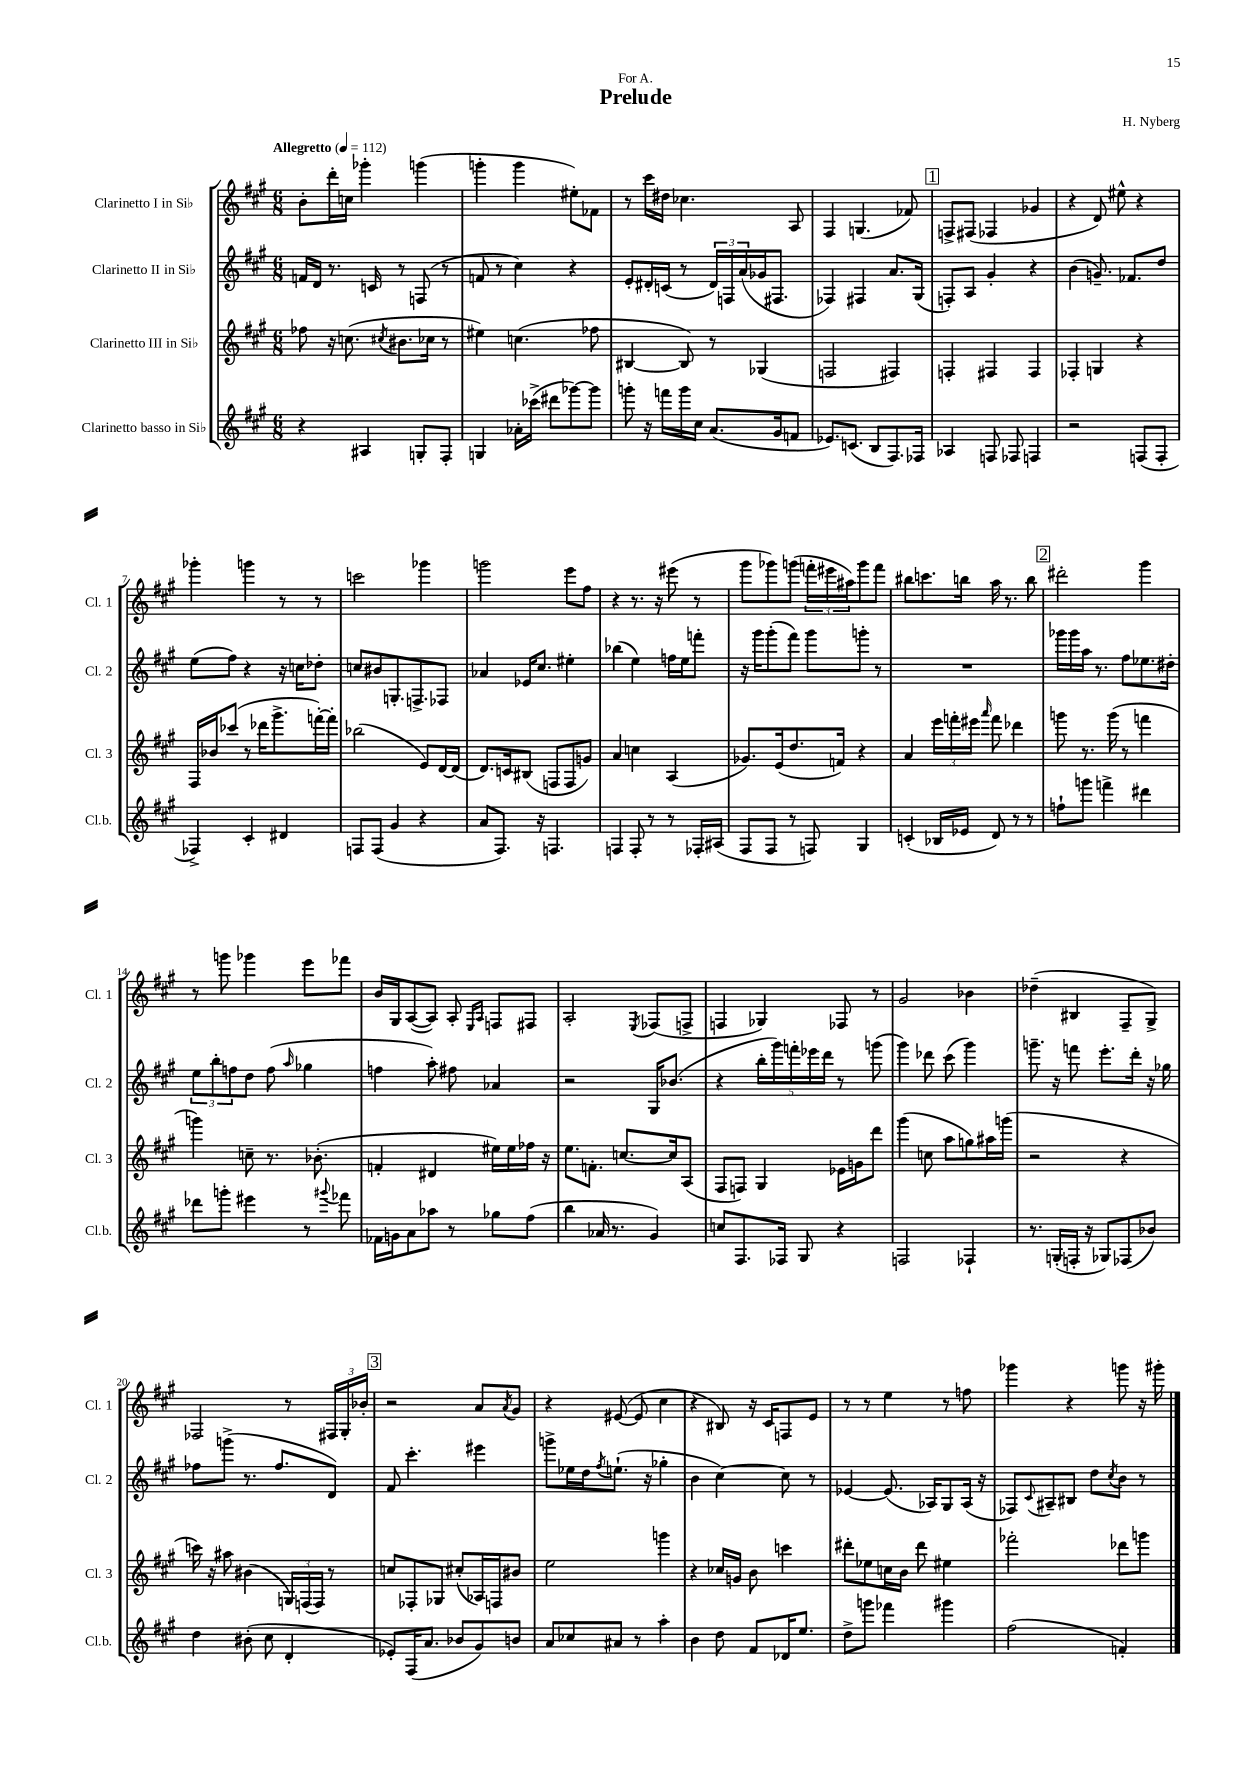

**kern	**kern	**kern	**kern
*part4	*part3	*part2	*part1
*staff4	*staff3	*staff2	*staff1
*I"Clarinetto basso in Si♭	*I"Clarinetto III in Si♭	*I"Clarinetto II in Si♭	*I"Clarinetto I in Si♭
*I'Cl.b.	*I'Cl. 3	*I'Cl. 2	*I'Cl. 1
*clefG2	*clefG2	*clefG2	*clefG2
*k[f#c#g#]	*k[f#c#g#]	*k[f#c#g#]	*k[f#c#g#]
*M6/8	*M6/8	*M6/8	*M6/8
*MM112	*MM112	*MM112	*MM112
=1	=1	=1	=1
!	!	!	!LO:TX:a:B:t=Allegretto
4r	8ff-X\	16fn/LL	8b'\L
.	.	16d/JJ	.
.	16r	8.r	16ddd'\L
.	(8.ccn\	.	16ccn\JJ
4A#X/	.	.	4ggg-X'\
.	.	16cn/	.
.	8qcc#X/	.	.
.	8.b#X\L	8r	.
8Gn'/L	.	(8Fn/	(4gggn\
.	16cc-X\Jk	.	.
8F#'/J	8r	8r	.
=2	=2	=2	=2
4Gn/	4ee#X\)	8fn/	4gggn'\
.	.	8r	.
16a-X'\LL	(4.ccn\	4cc#\)	4ggg\
(16ccc-X^\JJ	.	.	.
8ddd#X\L	.	.	.
[8ggg-X\)	.	4r	8ee#X'\L)
8ggg-\J]	8ff-X\	.	8f-X\J
=3	=3	=3	=3
8gggn'\	[4B#X/	8e'/L	8r
16r	.	16d#X'/L	16ccc#\LL
16fffn\LL	.	(16cn/JJ	16dd#X\JJ
16ggg\	8B#/])	8r	4.cc-X\
16cc#\JJ	.	.	.
(8.a/L	8r	24d#/LL)	.
.	.	24Fn/	.
.	.	(24a/	.
.	(4G-X/	16g-X/J	.
16g#/k	.	8.F#X/J	.
8fn/J	.	.	8A/
=4	=4	=4	=4
8.e-X/L)	2Fn/	4F-X/)	4F#/
(8.cn/J	.	.	.
.	.	4F#X/	(4.Gn/
8B/L	.	.	.
8.F#/)	4F#X/)	8.a/L	.
.	.	.	8f-X/)
16F-X/Jk	.	(16G#/Jk	.
!!LO:REH:place=s1:t=1
=5	=5	=5	=5
4A-X/	4Fn'/	8Fn'/L)	8Fn^/L
.	.	8A/J	(8F#X/J
8Fn/	4F#X/	4g#'/	4F-X/
8F-X/	.	.	.
4Fn/	4F#/	4r	4g-X/
=6	=6	=6	=6
2r	4F-X'/	(4b\	4r
.	4Gn/	8.gn~/)	8d/)
.	.	.	8ee#X^^\
.	.	8.f-X/L	.
(8Fn/L	4r	.	4r
8F'/J	.	8dd/J	.
!!LO:LB:g=z
=7	=7	=7	=7
4F-X^/)	16F#/LL	(8ee\L	4ggg-X'\
.	16b-X/J	.	.
.	(8ccc-X/J	8ff#\J)	.
4c#'/	8r	4r	4gggn\
.	16ddd-X\KL	.	.
.	8.ggg#^\	.	.
4d#X/	.	16r	8r
.	.	16ccn\KL	.
.	[16fffn'\L)	8dd-X'\J	8r
.	16fff'\JJ]	.	.
=8	=8	=8	=8
8Fn/L	(2bb-X\	8ccn/L	2cccn\
(8F/J	.	8b#X/	.
4g#/	.	8.Gn'/	.
.	.	8.Fn^/	.
4r	8e/L)	.	4ggg-X\
.	[16d/L	8F-X/J	.
.	(16d/JJ]	.	.
=9	=9	=9	=9
8a/L	8.d/L)	4a-X/	2gggn\
8.F#/J)	.	.	.
.	16cn/k	.	.
.	(8B#X/J	16e-X/KL	.
16r	.	8.cc#/J	.
4.Fn/	8Fn/L	.	.
.	8F/	4ee#X'\	8eee\L
.	8gn/J)	.	8ff#\J
=10	=10	=10	=10
4Fn/	4a/	(4bb-X\	4r
8F'/	4ccn\	4ee\)	8.r
8r	.	.	.
.	.	.	16r
8r	(4A/	16ffn\LL	(8eee#X\
.	.	16ee\J	.
16F-X'/LL	.	8fffn'\J	8r
(16A#X/JJ	.	.	.
=11	=11	=11	=11
8F#/L	8.g-X/L)	16r	8ggg#\L
.	.	16ggg#\KL	.
8F#/J	.	(8ggg#'\	8ggg-X\)
.	(16e/k	.	.
8r	8.dd/	8fff#\J)	(8gggn\J
8Fn/)	.	8ggg#\L	24fffn'\LL
.	.	.	24eee#X\
.	16fn/Jk)	.	.
.	.	.	24aa#X\J)
4G#/	4r	8gggn'\J	8ggg\
.	.	8r	8fff\J
=12	=12	=12	=12
(4cn'/	4a/	2.r	8bb#X\L
.	.	.	8.cccn\
16B-X/LL	24eee\LL	.	.
.	24fffn'\	.	.
16e-X/JJ	.	.	16bbn\Jk
.	24eee#X\JJ	.	.
.	16qqaaa/	.	.
8d/)	8fff\	.	16aa\
.	.	.	8.r
8r	4ddd-X\	.	.
8r	.	.	8bb\
!!LO:REH:place=s1:t=2
=13	=13	=13	=13
8ffn`\L	8gggn\	16ggg-X\LL	2ddd#X'\
.	.	16ggg-\	.
8gggn\J	8.r	16aa\JJ	.
.	.	8.r	.
4fffn^\	.	.	.
.	(16ggg\	.	.
.	8r	8ff#\L	.
4ddd#X\	4fffn\	8.ee-X\	4ggg#\
.	.	16dd#X'\Jk	.
!!LO:LB:g=z
=14	=14	=14	=14
8ddd-X\L	4gggn\)	12ee\L	8r
.	.	12bb'\	.
8gggn'\J	.	.	8gggn\
.	.	12ffn\	.
4eee#X\	8ccn~\	8dd\J	4ggg-X\
.	8.r	(8ff\	.
.	.	16qqaa/	.
8r	.	4gg-X\	8eee\L
.	(8.b-X'\	.	.
8qqggg#X/	.	.	.
8fff-X\	.	.	8fff-X\J
=15	=15	=15	=15
16f-X\LL	4fn'/	4ffn\	16b/LL
16gn\J	.	.	16G#/J
8a\	.	.	([8A/
8aa-X\J	4d#X/	8aa'\)	8A/J])
8r	.	8ff#X\	8A'/
.	.	.	16qqE/LL
.	.	.	16qqA/JJ
8gg-X\L	16ee#X\LL)	4a-X/	8Fn/L
.	16ee#\	.	.
(8ff#\J	16ff-X\JJ	.	8F#X/J
.	16r	.	.
=16	=16	=16	=16
4bb\	8.ee\L	2r	2A'/
.	8.fn'\J	.	.
16a-X/	.	.	.
8.r	.	.	.
.	[8.ccn/L	.	.
.	.	.	8qE/
4g#/)	.	16G#/KL	(8F-X/L
.	16cc/k]	(8.b-X/J	.
.	(8A/J	.	8Fn^/J
=17	=17	=17	=17
8ccn/L	8F#/L	4r	4Fn/
8.F#/	8Fn/J)	.	.
.	4G#/	20bb'\LL	4G-X/)
.	.	20ggg#\)	.
16F-X/Jk	.	.	.
.	.	20fffn'\	.
8G#/	.	.	.
.	.	20eee-X\	.
.	.	20ddd\JJ	.
4r	16e-X\LL	8r	8F-X/
.	16gn\J	.	.
.	8ddd\J	(8gggn\	8r
=18	=18	=18	=18
2Fn/	(4ggg#\	4ggg#\)	2g#/
.	8ccn\	8ddd-X\	.
.	8aa\L	(8ccc#\	.
4F-X`/	8ggn\)	4ggg#\)	4b-X\
.	16aa#X\L	.	.
.	(16gggn\JJ	.	.
=19	=19	=19	=19
8.r	2r	8.gggn~\	(4dd-X~\
(16Gn'/LL	.	16r	.
16Fn'/JJ	.	8fffn\	4B#X/
16r	.	.	.
8G-X/L)	.	8.eee'\L	.
(8F-X/	4r	.	8F#~/L
.	.	16ddd'\Jk	.
8b-X/J)	.	16r	8G#^/J)
.	.	16gg-X\	.
!!LO:LB:g=z
=20	=20	=20	=20
4dd\	16cccn\)	8ff-X\L	2F-X/
.	16r	.	.
.	8aa#X\	(8gggn^\J	.
(8b#X'\	(4b#X\	8.r	.
8cc#\	.	.	.
.	.	8.ff-/L	.
4d'/	24Gn/LL)	.	8r
.	(24Fn/	.	.
.	24F/JJ)	.	.
.	8r	8d/J)	24F#X/LL
.	.	.	24G#'/
.	.	.	24b-X'/JJ
!!LO:REH:place=s1:t=3
=21	=21	=21	=21
8e-X'/L)	8ccn/L	8f#/	2r
(16F#/K	8F-X'/	4.ccc#'\	.
8.a/J	.	.	.
.	8G-X/J	.	.
8b-X/L	(8cc#X'/L	.	.
8g#/)	16A-X/L)	4eee#X\	8a/L
.	16Fn/J	.	.
.	.	.	8qa/
8bn/J	8b#X/J	.	8g#/J
=22	=22	=22	=22
8a/L	2ee\	8gggn^\L	4r
8cc-X/	.	16ee-X\L	.
.	.	16dd\J	.
.	.	8qff#/	.
8a#X/J	.	(8.een`\J	([8e#X/
8r	.	.	8e#/]
.	.	16r	.
4aa'\	4gggn\	4gg-X'\	4cc#\
=23	=23	=23	=23
4b\	4r	4b\	4r
8dd\	16cc-X/LL	[4cc#\)	8B#X/)
.	16gn/JJ	.	.
8f#/L	8b\	.	16r
.	.	.	16c#/KL
16d-X/K	4cccn\	8cc#\]	8Fn/
8.ee/J	.	.	.
.	.	8r	8e/J
=24	=24	=24	=24
8dd^\L	8ddd#X'\L	[4e-X/	8r
8gggn\J	8ee-X\	.	8r
4fff-X\	16ccn\L	(8.e-/]	4ee\
.	16b\JJ	.	.
.	8ddd#\	.	.
.	.	16A-X/KL)	.
4ggg#X\	4ee#X\	8G#/	8r
.	.	(16A-/Jk	8ffn\
.	.	16r	.
=25	=25	=25	=25
(2ff#\	2fff-X'\	8F-X/L)	4ggg-X\
.	.	8qqc#/	.
.	.	8A#X~/	.
.	.	8B#X/J	4r
.	.	8dd\L	.
.	.	8qcc#/	.
4fn'/)	8ddd-X\L	8b\J	8gggn\
.	8gggn\J	8r	16r
.	.	.	16ggg#X'\
==	==	==	==
*-	*-	*-	*-
